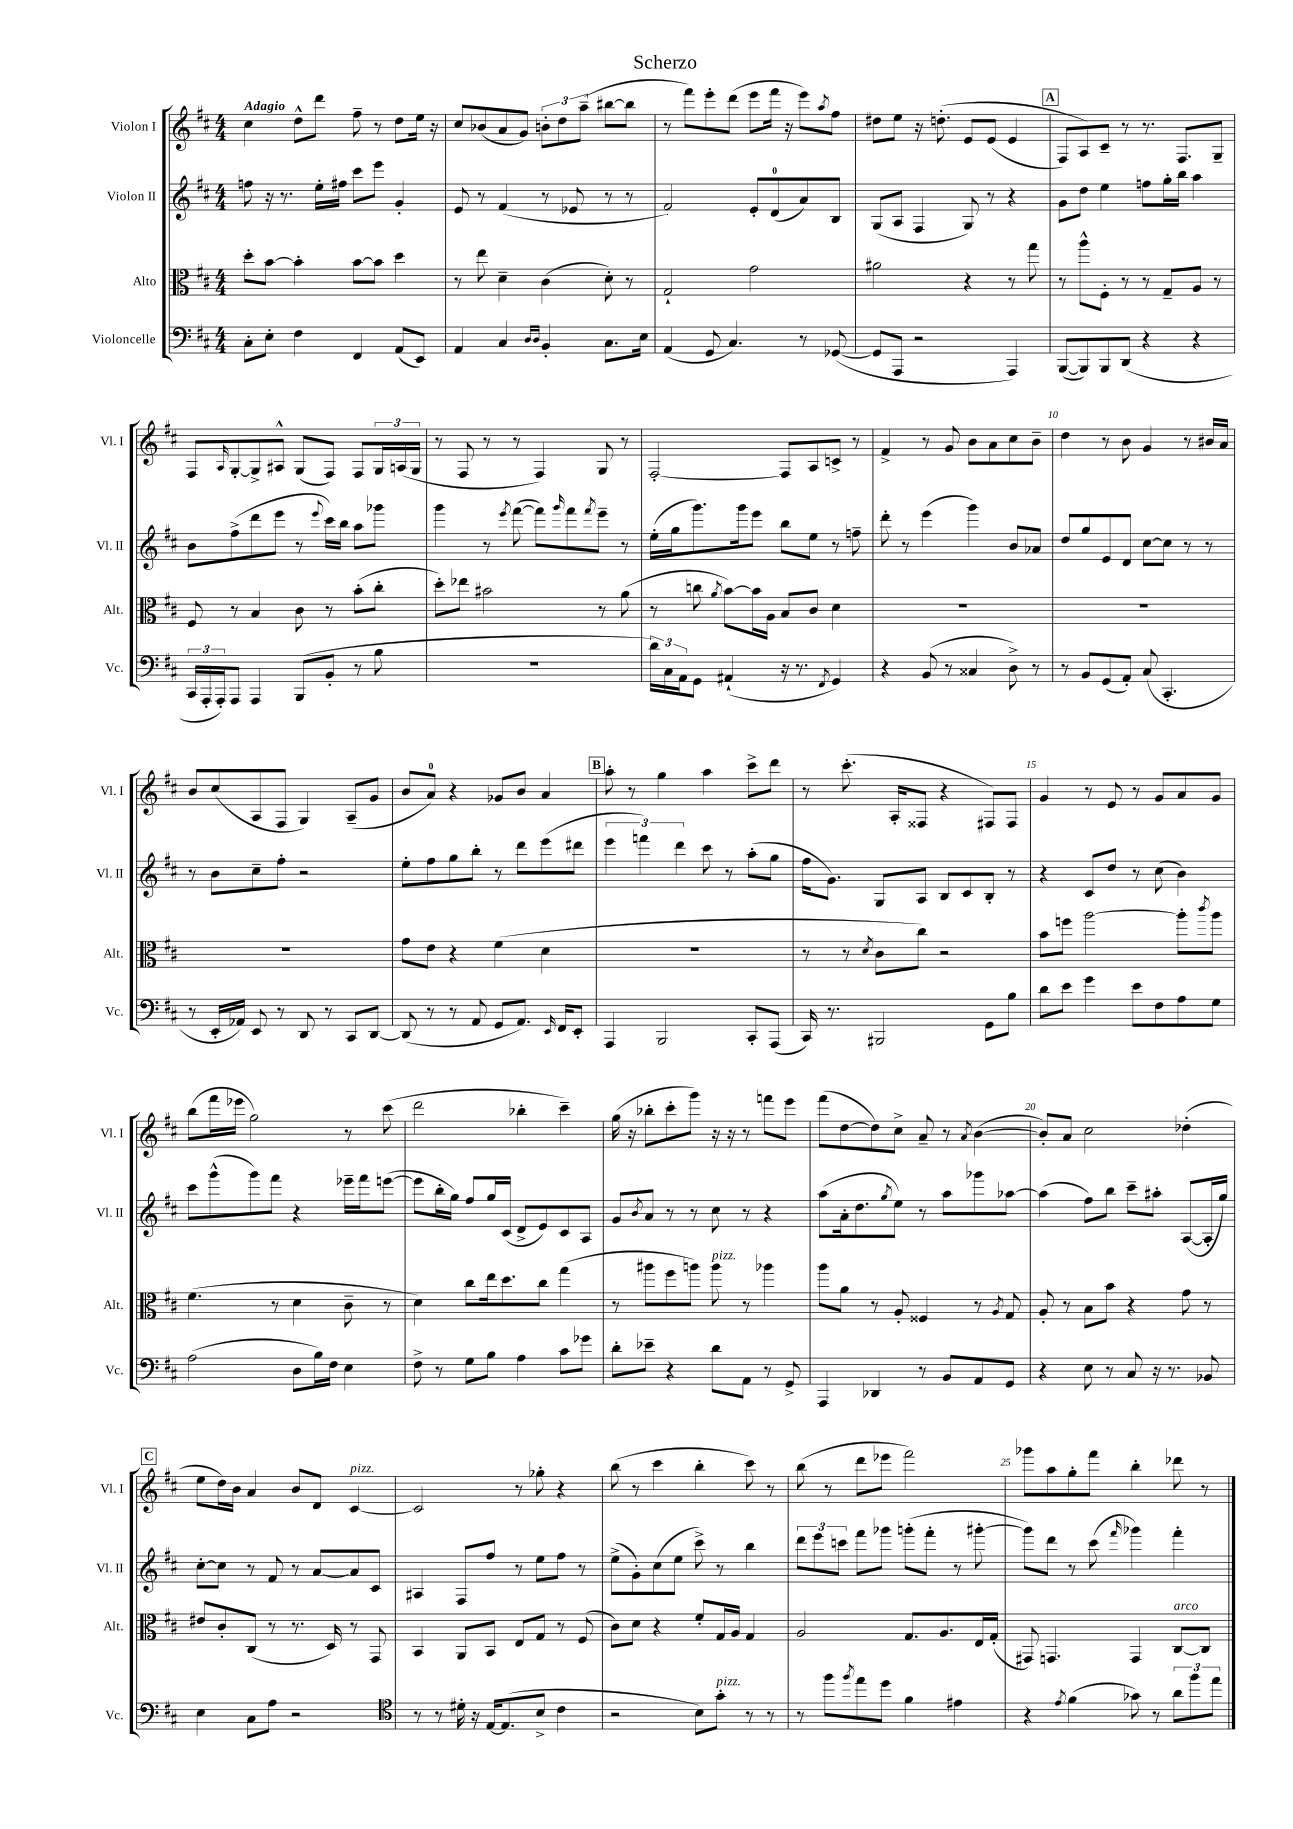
\header { title = "Scherzo" }
<<
\new StaffGroup <<
\new Staff = "s0" \with { instrumentName = "Violon I" shortInstrumentName = "Vl. I" } {
    \clef treble \key d \major \numericTimeSignature \time 4/4 \tempo "Adagio"
    cis''4 d''8-^ d'''8 fis''8-- r8 d''8 e''16 r16 |
    cis''8 bes'8( a'8 g'8) \tuplet 3/2 { b'8-. d''8 a''8--( } bis''8~ bis''8 |
    r8 fis'''8) e'''8-. d'''8( e'''8 fis'''16 r16 e'''8) \acciaccatura { a''8 } fis''8 |
    dis''8 e''8 r16 d''8.-.\( e'8 e'8( e'4 |
    \mark \markup { \box "A" } fis8) a8\) cis'8-- r8 r8. fis8. g8-- |
    fis8 \grace { a16 } g8~-. g8-> ais8-^ g8( fis8) fis8 \tuplet 3/2 { g16 a16( g16 } |
    r8 fis8 r8 r8 fis4) g8 r8 |
    fis2~-. fis8 a8 c'8-> r8 |
    fis'4-> r8 g'8 b'8 a'8 cis''8 b'8-- |
    d''4 r8 b'8 g'4 r8 bis'16 a'16 |
    b'8 cis''8( a8 fis8 g4) a8--( g'8 |
    b'8 a'8-0) r4 ges'8 b'8 a'4 |
    \mark \markup { \box "B" } a''8-. r8 g''4 a''4 cis'''8-> d'''8 |
    r8 cis'''8.-.( a16-. fisis8 r4 fis8) fis8 |
    g'4 r8 e'8 r8 g'8 a'8 g'8 |
    b''8( fis'''16 ees'''16 g''2) r8 cis'''8( |
    d'''2 bes''4-. cis'''4--) |
    g''16( r16 bes''8-. cis'''8-. g'''8) r16 r16 r8 f'''8 e'''8 |
    fis'''8( d''8~ d''8) cis''8-> a'8-- r8 \acciaccatura { a'8 } b'4~( |
    b'8-.) a'8 cis''2 des''4-.( |
    \mark \markup { \box "C" } e''8 d''16) b'16 a'4 b'8 d'8 cis'4~^\markup { \italic "pizz." } |
    cis'2 r8 ges''8-. r4 |
    b''8( r8 cis'''4 b''4-. cis'''8) r8 |
    b''8( r8 d'''8 ees'''8 fis'''2) |
    ges'''8 a''8 g''8-. fis'''8 b''4-. des'''8 r8 \bar "|." |
}
\new Staff = "s1" \with { instrumentName = "Violon II" shortInstrumentName = "Vl. II" } {
    \clef treble \key d \major \numericTimeSignature \time 4/4
    f''8 r16 r8. e''16-. fis''16 cis'''8 e'''8 g'4-. |
    e'8 r8 fis'4( r8 ees'8 r8 r8 |
    fis'2) e'8-. d'8-0( a'8) b8 |
    g8( a8 fis4 g8) r8 r4 |
    \mark \markup { \box "A" } g'8 d''8 e''4 f''8 g''16-. b''16 a''4 |
    b'8 fis''8->( d'''8 e'''8 r8 \appoggiatura { e'''8 } cis'''16) b''16 a''8 ges'''8 |
    g'''4 r8 \acciaccatura { e'''8 } fis'''8~( fis'''8) \grace { g'''16 } fis'''8 \acciaccatura { fis'''8 } e'''8-- r8 |
    e''16-.( g''16 g'''8.) g'''16 e'''8 b''8 e''8 r8 f''8-- |
    d'''8-. r8 e'''4( g'''4) b'8 aes'8 |
    d''8 g''8 e'8 d'8 cis''8~ cis''8 r8 r8 |
    r8 b'8 cis''8-- fis''8-. r2 |
    e''8-. fis''8 g''8 b''8-. r8 d'''8 e'''8( dis'''8 |
    \mark \markup { \box "B" } \tuplet 3/2 { e'''4 f'''4) d'''4 } cis'''8 r8 a''8-.( g''8 |
    fis''16 g'8.) g8 a8 b8 cis'8 b8-. r8 |
    r4 cis'8 d''8 r8 cis''8( b'4) |
    cis'''8 g'''8-^( g'''8) fis'''8 r4 ees'''16-- fis'''16 e'''8~( |
    e'''8 b''16-. g''16) fis''8 g''16 cis'16( d'8-> e'8) cis'8 a8 |
    g'8 \acciaccatura { b'8 } a'8 r8 r8 cis''8 r8 r4 |
    a''8( a'16-. d''8. \acciaccatura { g''8 } e''8) r8 a''8 ges'''8 aes''8~ |
    aes''4( fis''8) b''8 cis'''8-- ais''8-. a8~( a16-. g''16) |
    \mark \markup { \box "C" } cis''8~-. cis''8 r8 fis'8 r8 a'8~ a'8 cis'8 |
    ais4 fis8 fis''8 r8 e''8 fis''8 r8 |
    e''8->( g'8-.) cis''8( e''8 cis'''8->) r8 b''4 |
    \tuplet 3/2 { d'''8 e'''8 c'''8 } fis'''8 ges'''8 g'''8-.( fis'''8-. r8 gis'''8~-. |
    gis'''8) d'''8 r8 cis'''8( \grace { fis'''16 } ges'''4) fis'''4-. \bar "|." |
}
\new Staff = "s2" \with { instrumentName = "Alto" shortInstrumentName = "Alt." } {
    \clef alto \key d \major \numericTimeSignature \time 4/4
    d''8-. b'8~ b'4-. b'8~ b'8 d''4 |
    r8 e''8 d'4-- cis'4( d'8-.) r8 |
    g2-! g'2 |
    ais'2 r4 r8 g''8 |
    \mark \markup { \box "A" } r8 a''8-^ fis8-. r8 r8 g8-- a8 r8 |
    fis8 r8 b4 cis'8 r8 b'8-.( cis''8-. |
    d''8-.) ees''8 bis'2 r8 a'8( |
    r8 c''8 \acciaccatura { a'8 } b'8~) b'16 a16 b8 cis'8 d'4 |
    R1 |
    R1 |
    R1 |
    g'8 e'8 r4 fis'4( d'4 |
    \mark \markup { \box "B" } R1 |
    r8 r8 \acciaccatura { d'8 } cis'8 cis''8) r2 |
    b'8 f''8 a''2~ a''8-. \acciaccatura { cis'''8 } a''8 |
    fis'4.( r8 d'4 cis'8-- r8 |
    d'4) cis''8 e''16 d''8. cis''8 g''4( |
    r8 ais''8 fis''8 a''8) a''8^\markup { \italic "pizz." } r8 aes''4 |
    a''8 a'8 r8 a8-. fisis4 r8 \acciaccatura { a8 } g8 |
    a8-. r8 b8 b'8 r4 g'8 r8 |
    \mark \markup { \box "C" } eis'8 cis'8-. cis8( r8 r8. d16) r8 g,8 |
    b,4 a,8 b,8 e8 g8 r8 fis8( |
    cis'8) d'8 r4 fis'8-. g16 a16 g4 |
    a2 g8. a8. e16 g16-.( |
    gis,8) g,4. g,4 cis8~^\markup { \italic "arco" } cis8 \bar "|." |
}
\new Staff = "s3" \with { instrumentName = "Violoncelle" shortInstrumentName = "Vc." } {
    \clef bass \key d \major \numericTimeSignature \time 4/4
    cis8-. e8-. fis4 fis,4 a,8( e,8) |
    a,4 cis4 \grace { d16 d16 } b,4-. cis8. e16 |
    a,4( g,8 cis4.) r8 ges,8~( |
    ges,8 a,,8 r2 a,,4) |
    \mark \markup { \box "A" } b,,8~( b,,8) b,,8 d,8( r4 r4 |
    \tuplet 3/2 { cis,16 a,,16-. a,,16-.) } a,,8 a,,4 b,,8( b,8-. r8 b8 |
    R1 |
    \tuplet 3/2 { d'16) cis16 a,16 } g,8 ais,4-!( r16 r8. \acciaccatura { fis,8 } g,4) |
    r4 b,8( r8 cisis4 d8->) r8 |
    r8 b,8 g,8( a,8-.) cis8( cis,4.-. |
    r8 e,16-. aes,16) e,8 r8 d,8 r8 cis,8 d,8~ |
    d,8( r8 r8 a,8 g,8 a,8.) \grace { e,16 } fis,16 e,8-. |
    \mark \markup { \box "B" } a,,4 b,,2 cis,8-. a,,8( |
    cis,16) r8. bis,,2 g,8 b8 |
    d'8 e'8 g'4 e'8 fis8 a8 g8 |
    a2( d8 b16) fis16 e4 |
    fis8-> r8 g8 b8 a4 cis'8 ges'8 |
    d'8-. ees'8-- r4 d'8 a,8 r8 g,8-> |
    a,,4 des,4 r8 b,8 a,8 g,8 |
    r4 e8 r8 cis8 r16 r8. bes,8 |
    \mark \markup { \box "C" } e4 cis8 a8 r2 |
    \clef tenor r8 r8 dis'16-. r16 e16~ e8.( b8-> cis'4 |
    r2 b8) g'8-.^\markup { \italic "pizz." } r8 r8 |
    r8 fis''8 \acciaccatura { fis''8 } e''8 d''8 fis'4 eis'4 |
    r4 \acciaccatura { e'8 } fis'4( ges'8) r8 \tuplet 3/2 { a'8 fis''8 e''8 } \bar "|." |
}
>>
>>
\layout { \context { \Score \override BarNumber.break-visibility = ##(#f #t #t) barNumberVisibility = #(every-nth-bar-number-visible 5) } }
